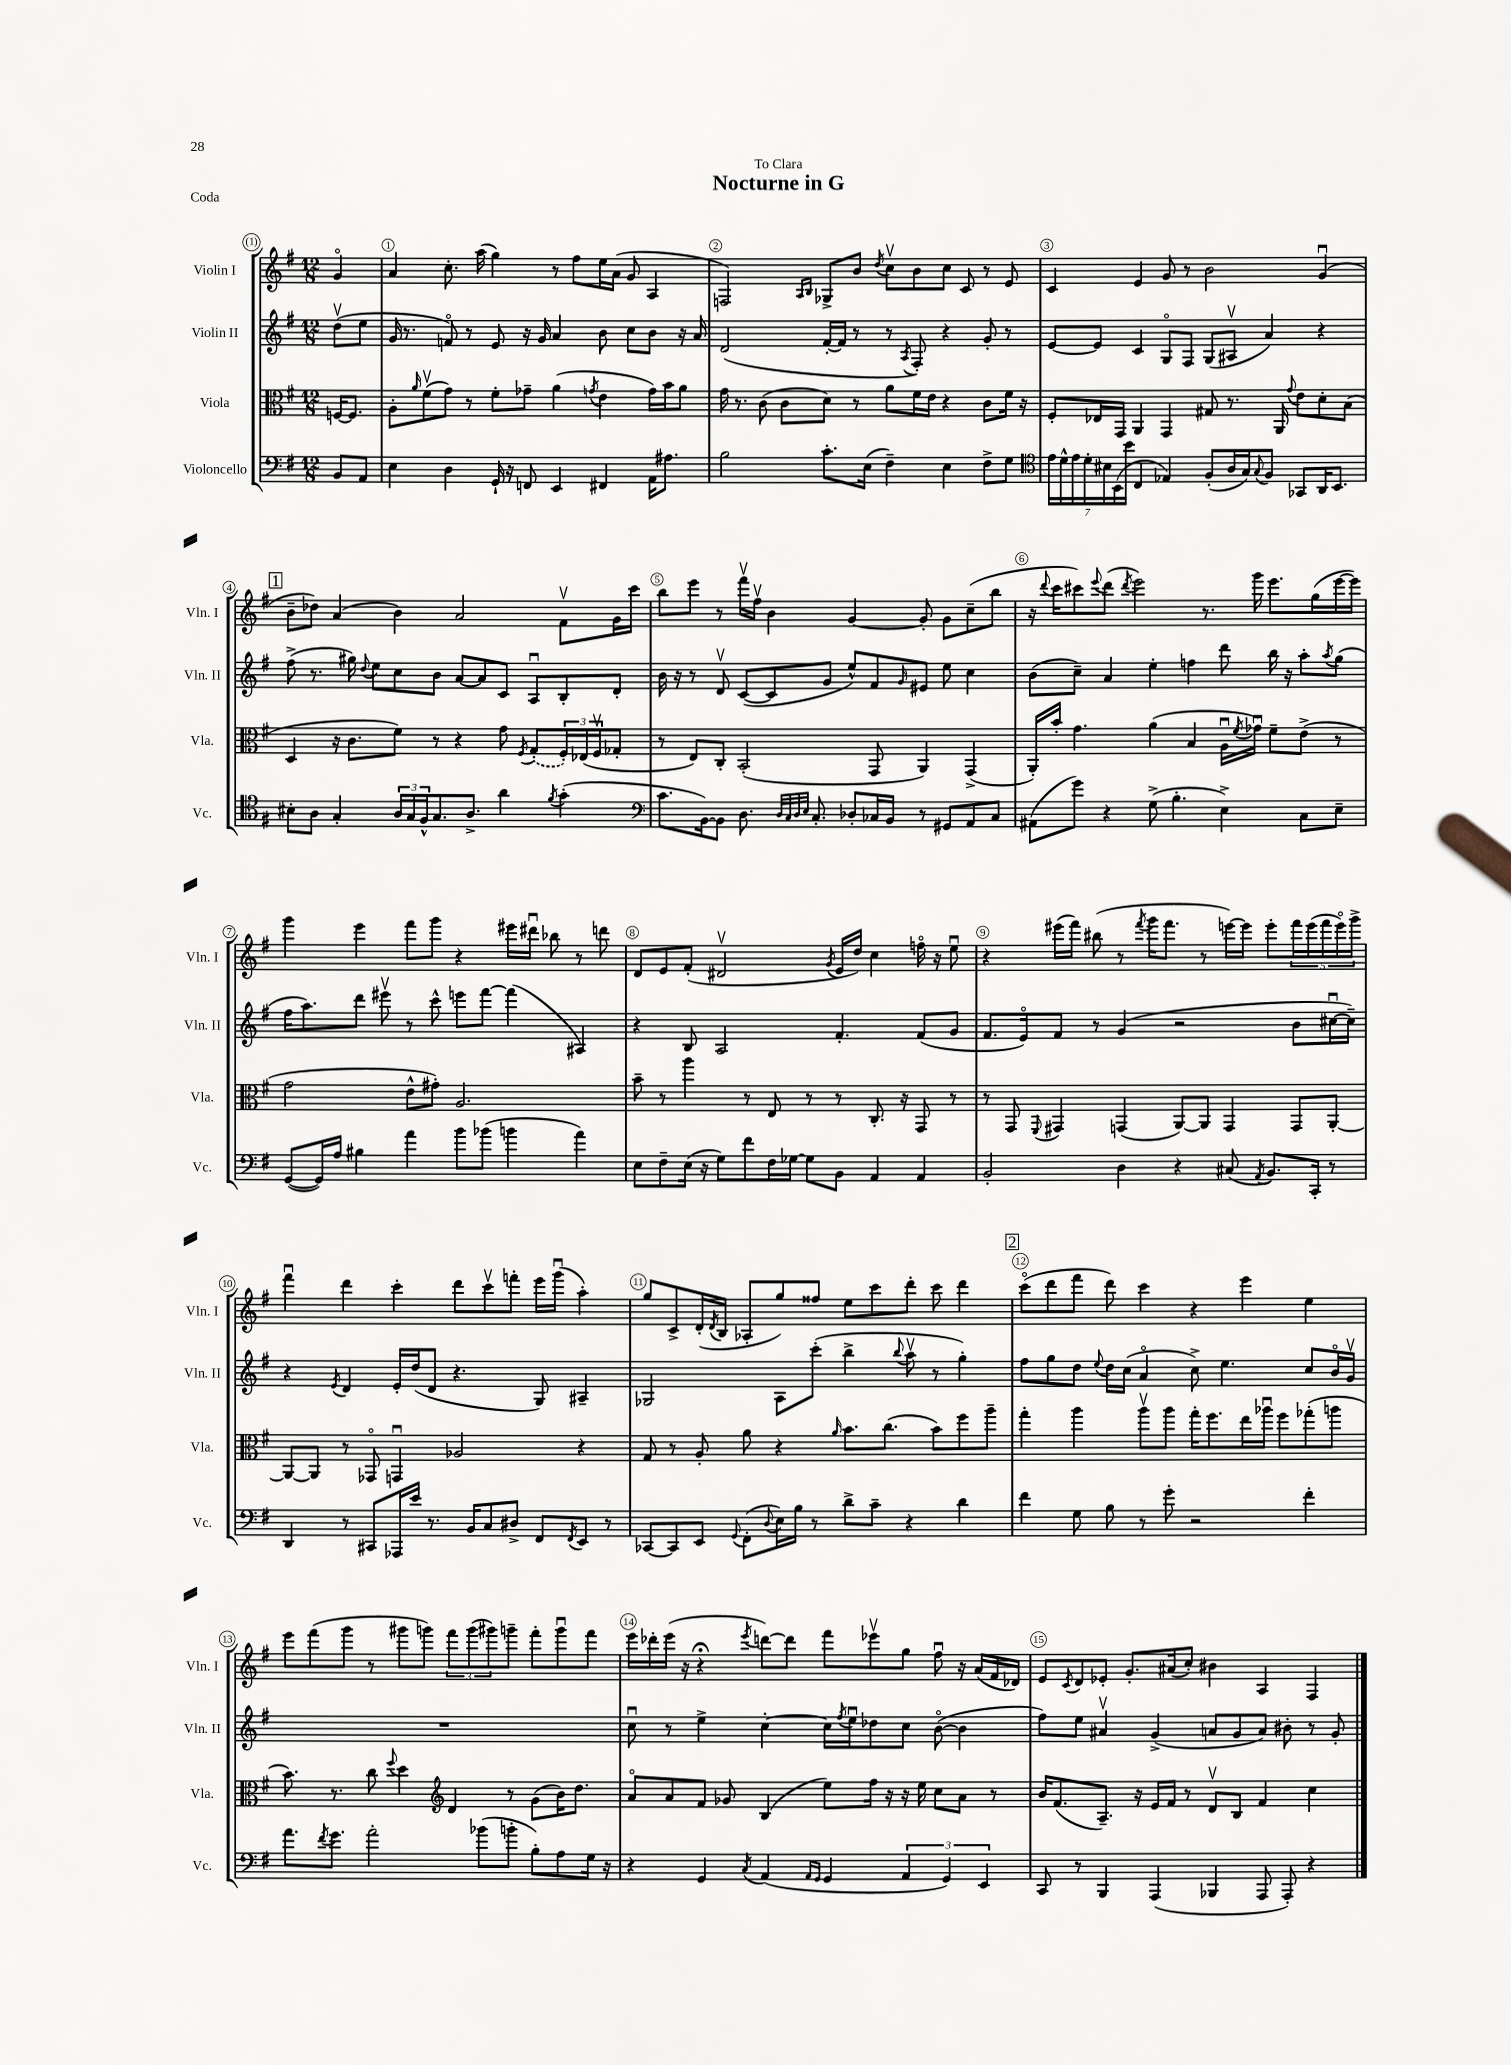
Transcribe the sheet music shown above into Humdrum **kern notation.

**kern	**kern	**kern	**kern
*part4	*part3	*part2	*part1
*staff4	*staff3	*staff2	*staff1
*I"Violoncello	*I"Viola	*I"Violin II	*I"Violin I
*I'Vc.	*I'Vla.	*I'Vln. II	*I'Vln. I
*clefF4	*clefC3	*clefG2	*clefG2
*k[f#]	*k[f#]	*k[f#]	*k[f#]
*M12/8	*M12/8	*M12/8	*M12/8
=	=	=	=
8BB/L	[16Fn/KL	(8ddv\L	4g/
.	8.F/J]	.	.
8AA/J	.	8ee\J	.
=1	=1	=1	=1
4E\	8A'\L	16g/	4a/
.	.	8.r	.
.	16qqa/	.	.
.	(8f#v\	.	.
4D\	8g\J)	8fn/)	8.cc'\
.	8r	8r	.
.	.	.	(16aa\
16GG`/	8f#'\L	8e/	4gg\)
16r	.	.	.
8FFn/	8g-X~\J	16r	.
.	.	16g/	.
4EE/	(4a\	4a/	8r
.	.	.	8ff#\L
.	8qgn/	.	.
4FF#X/	4e\	8b\	16ee\L
.	.	.	(16a\JJ
.	.	8cc\L	8g/
16AA\KL	16g\LL)	8b\J	4A/
8.A#X\J	16b\J	.	.
.	8a\J	16r	.
.	.	16a/	.
=2	=2	=2	=2
2B\	16g\	(2d/	2Fn/)
.	8.r	.	.
.	(8c\	.	.
.	8c\L	.	.
.	.	.	16qqA/LL
.	.	.	16qqB/JJ
8.c'\L	8d\J)	[16f#'/LL	8G-X^/L
.	.	16f#/JJ]	.
.	8r	8r	8b/J
(16E\Jk	.	.	.
.	.	.	8qdd/
4F#~\)	8a\L	8r	8ccv\L
.	.	8qA/	.
.	16f#\L	8F#'/)	8b\
.	16e\JJ	.	.
4E\	4r	4r	8cc\J
.	.	.	8c/
8F#^\L	8c\L	8g'/	8r
8G\J	16f#\Jk	8r	8e/
.	16r	.	.
=3	=3	=3	=3
*clefC4	*	*	*
28e\LL	8F#'/L	[8e/L	4c/
28d^^\	.	.	.
28e\	.	.	.
28d'\	.	.	.
.	16E-X/L	8e/J]	.
28B#X\	.	.	.
(28BB\	.	.	.
.	16GG/JJ	.	.
28b\JJ	.	.	.
4C/	4AA/	4c/	4e/
4E-X/)	4GG/	8G/L	8g/
.	.	8F#/J	8r
(8F#'/L	8G#X/	(8G/L	2b\
16A/L	8.r	8A#Xv/J	.
16G/J)	.	.	.
8qqG/	.	.	.
8F#/J	.	4a/)	.
.	16AA/	.	.
.	8qqg/	.	.
8GG-X/L	8e\L	.	.
16AA/K	8d'\	4r	(4gu/
8.BB/J	.	.	.
.	(8B\J	.	.
!!LO:LB:g=z
!!LO:REH:place=s1:t=1
=4	=4	=4	=4
8B#X'\L	4D/	(8ff#^\	8b~\L
8A\J	.	8.r	8dd-X\J)
4G'/	16r	.	(4a/
.	8.c\L	16gg#X\)	.
.	.	8qqdd/	.
.	.	8ee\L	.
24A/LL	8f#\J)	8cc\	4b\)
24G/	.	.	.
24F#^^/J	.	.	.
8.G/	8r	8b\J	.
.	4r	[8a/L	2a/
8.A^/J	.	.	.
.	.	8a/]	.
4a\	8g\	8c/J	.
.	8qF#/	.	.
.	(8G'/L	8Au/L	.
8qf#/	.	.	.
(4g'\	24F#'/L)	8B'/	8f#v\L
.	(24E-X/	.	.
.	24F#v/J	.	.
.	8G-X'/J	8d'/J	16g\L
.	.	.	16ccc\JJ
=5	=5	=5	=5
*clefF4	*	*	*
8.c\L	8r	16b\	8bb\L
.	.	16r	.
.	8E/L)	8r	8eee\J
[16BB\k)	.	.	.
8BB\J]	8C'/J	8dv/	8r
8.D\	(2BB'/	([8c/L	16fff#v\LL
.	.	.	16ff#v\JJ
.	.	8c/]	4b\
32qqD/LLL	.	.	.
32qqC/	.	.	.
32qqD/	.	.	.
32qqE/JJJ	.	.	.
8.C'/	.	.	.
.	.	8g/J	.
8D-X'/L	.	8ee^^/L)	[4g/
16C-X/L	8GG/	8f#/	.
16BB/JJ	.	.	.
.	.	16qqg/	.
8r	4AA/)	8e#X/J	8g'/]
8GG#X/L	.	8ee\	8g\L
8AA/	(4GG^/	4cc\	(8cc~\
8C-/J	.	.	8bb\J
=6	=6	=6	=6
(8AA#X\L	16AA'/LL)	(8b\L	16r
.	.	.	8qqddd/
.	16b'/JJ	.	16ccc\KL
8g\J)	4.g\	8cc~\J)	8ccc#X\)
.	.	.	8qqeee/
4r	.	4a/	(8ddd\J
.	.	.	8qddd/
.	.	.	2eee\)
(8G^\	(4a\	4ee'\	.
4.B'\	.	.	.
.	4B/	4ffn\	.
.	.	.	8.r
4E^\)	16Au\LL	8ddd\	.
.	8qf#/	.	.
.	16g-Xu\JJ)	.	16ggg\
.	8f#~\L	16bb\	8.eee\L
.	.	16r	.
8C\L	(8e^\J	8aa'\L	.
.	.	.	(16gg\L
.	.	8qaa/	.
8E~\J	8r	(8gg\J	[16eee\
.	.	.	16eee\JJ])
!!LO:LB:g=z
=7	=7	=7	=7
([8GG/L	2g\	16ff#\KL	4ggg\
.	.	8.aa\)	.
16GG/L])	.	.	.
16A/JJ	.	.	.
4B#X\	.	8ddd\J	4eee\
.	.	8eee#Xv\	.
4a\	8e^^\L	8r	8fff#\L
.	8g#X'\J)	8ccc^^\	8ggg\J
8b\L	2.A/	8eeen\L	4r
(8b-X\J	.	[8fff#\J	.
4bn\	.	(4fff#\]	16eee#X\LL
.	.	.	16ddd#Xu\JJ
.	.	.	8bb-X\
4a\)	.	4A#X/)	8r
.	.	.	8dddn\
=8	=8	=8	=8
8E\L	8b~\	4r	8d/L
8F#~\	8r	.	8e/
(16E\Jk	4aa\	8B/	(8f#'/J
16r	.	.	.
8G\L)	.	2A/	2d#Xv/
8f#\	8r	.	.
16F#\L	8E/	.	.
[16G-X\JJ	.	.	.
8G-\L]	8r	.	.
.	.	.	8qg/
8BB\J	8r	4.f#'/	16e/LL
.	.	.	16dd/JJ)
4AA/	8.C'/	.	4cc\
.	16r	.	.
4AA/	8GG/	(8f#/L	16ffn\
.	.	.	16r
.	8r	8g/J	8eeu\
=9	=9	=9	=9
2BB'/	8r	8.f#/L	4r
.	8GG/	.	.
.	.	16e/k)	.
.	8qqFF#/	.	.
.	4GG#X/	8f#/J	(16eee#X\LL
.	.	.	16fff#\JJ)
.	.	8r	(8bb#X\
4D\	(4GGn/	(4g/	8r
.	.	.	8qfff#/
.	.	.	16ggg\KL
.	.	.	8.fff#\J
4r	[8AA/L)	2r	.
.	8AA/J]	.	8r
(8C#X/	4GG/	.	[16eeen\LL)
.	.	.	16eee\JJ]
8qAA/	.	.	.
8.BB/L)	.	.	8eee'\L
.	8GG/L	8b\L	20fff#\L
.	.	.	(20eee\
16CC'/Jk	.	.	.
.	.	.	20fff#\
8r	[8AA'/J	[16cc#Xu\L	.
.	.	.	20eee\)
.	.	16cc#~\JJ])	.
.	.	.	20ggg^\JJ
!!LO:LB:g=z
=10	=10	=10	=10
4DD/	8AA/L_	4r	4fff#u\
.	8AA/J]	.	.
.	.	8qe/	.
8r	8r	4d/	4ddd\
8CC#X/L	8GG-X/	.	.
16AAA-X/L	4GGnu/	16e'/LL	4ccc'\
16e/JJ	.	(16dd/J	.
8.r	.	8d/J	.
.	2A-X/	4.r	8ddd\L
16BB/KL	.	.	.
8C/	.	.	8cccv\
8D#X^/J	.	.	8fffn'\J
8FF#/L	.	8G/)	16eee\LL
.	.	.	(16gggu\JJ
8qFF#/	.	.	.
8EE/J	4r	4A#X~/	4aa'\)
8r	.	.	.
=11	=11	=11	=11
[8CC-X/L	8G/	2G-X/	8gg/L
8CC-/]	8r	.	8c^/
8EE/J	8A'/	.	(16d'/L
.	.	.	8qd/
.	.	.	16B/JJ
8qqGG/	.	.	.
(8FF#'\L	8a\	.	8A-X'/L
8qqD/	.	.	.
16E\L)	4r	8A\L	8gg/)
16B\JJ	.	.	.
8r	.	(8ccc'\J	8ff##X/J
.	16qqa/	.	.
8d^\L	8.b\L	4bb^\	8ee\L
8c~\J	.	.	8ccc\
.	(8.cc\J	.	.
.	.	8qqbb/	.
4r	.	8aav\	8ddd'\J
.	8b\L)	8r	8ccc\
4d\	8ff#\	4gg'\)	4ddd\
.	8aa~\J	.	.
!!LO:REH:place=s1:t=2
=12	=12	=12	=12
4f#\	4gg'\	8ff#\L	(8ccc\L
.	.	8gg\	8ddd\
8G\	4aa\	8dd\J	8fff#\J
.	.	8qqee/	.
8B\	.	16dd\LL	8ddd\)
.	.	(16cc\JJ	.
8r	8aav\L	4a/	4ccc\
8g'\	8aa\J	.	.
2r	16gg'\KL	8cc^\)	4r
.	8.ff#\	.	.
.	.	4.ee\	.
.	16ee\L	.	4eee\
.	16aa-Xu\JJ	.	.
.	8ff#\L	.	.
4f#'\	(8gg-X'\	8cc/L	4ee\
.	8aan\J	16b/L	.
.	.	16gv/JJ	.
!!LO:LB:g=z
=13	=13	=13	=13
8.a\L	8.b\)	1.r	8eee\L
.	.	.	(8fff#\
8qf#/	.	.	.
8.g\J	8.r	.	.
.	.	.	8ggg\J
2a'\	8cc\	.	8r
.	8qqff#/	.	.
.	4dd\	.	8ggg#X\L
.	.	.	8gggn\J)
*	*clefG2	*	*
.	4d/	.	12fff#\L
.	.	.	(12ggg\
(8b-X\L	.	.	.
.	.	.	12ggg#X\)
8bn'\J	8r	.	8gggn~\J
8B'\L)	(8g\L	.	8fff#'\L
8A\	16b\K)	.	8gggu\
.	8.dd\J	.	.
16G\Jk	.	.	8fff#\J
16r	.	.	.
=14	=14	=14	=14
4r	8a/L	8ccu\	16eee\LL
.	.	.	16ddd-X'\
.	8a/	8r	(16eee\JJ
.	.	.	16r
4GG/	8f#/J	4ee^\	4r;<
.	8g-X/	.	.
8qC/	.	.	8qeee/
(4AA/	(4B/	[4cc'\	[8dddn\L)
.	.	.	8ddd\J]
16qqAA/LL	.	.	.
16qqGG/JJ	.	.	.
4GG/	8ee\L)	16cc\LL]	8fff#\L
.	.	8qff#/	.
.	.	16eeu\J	.
.	16ff#\Jk	8dd-X\	8eee-Xv\
.	16r	.	.
6AA/	16r	8cc\J	8gg\J
.	16ee\	.	.
.	8cc\L	([8b\	8ff#u\
6GG/)	.	.	.
.	8a\J	4b\]	16r
.	.	.	(16a/LL
6EE/	.	.	.
.	8r	.	16f#/
.	.	.	16d-X/JJ)
=15	=15	=15	=15
8CC/	16b/KL	8ff#\L)	8e/L
.	(8.f#/	.	.
.	.	.	8qc/
8r	.	8ee\J	8d/
4BBB/	8.A~/J)	4a#Xv/	8e-X'/J
.	.	.	8.g'/L
.	16r	.	.
(4AAA/	16e/LL	(4g^/	.
.	16f#/JJ	.	(16a#X/k
.	8r	.	8cc'/J)
4BBB-X/	8dv/L	8an/L	4b#X\
.	8B/J	8g/	.
8AAA/	4f#/	8a/J)	4A/
8AAA'/)	.	8b#X'\	.
4r	4cc\	8r	4F#/
.	.	8g'/	.
==	==	==	==
*-	*-	*-	*-
